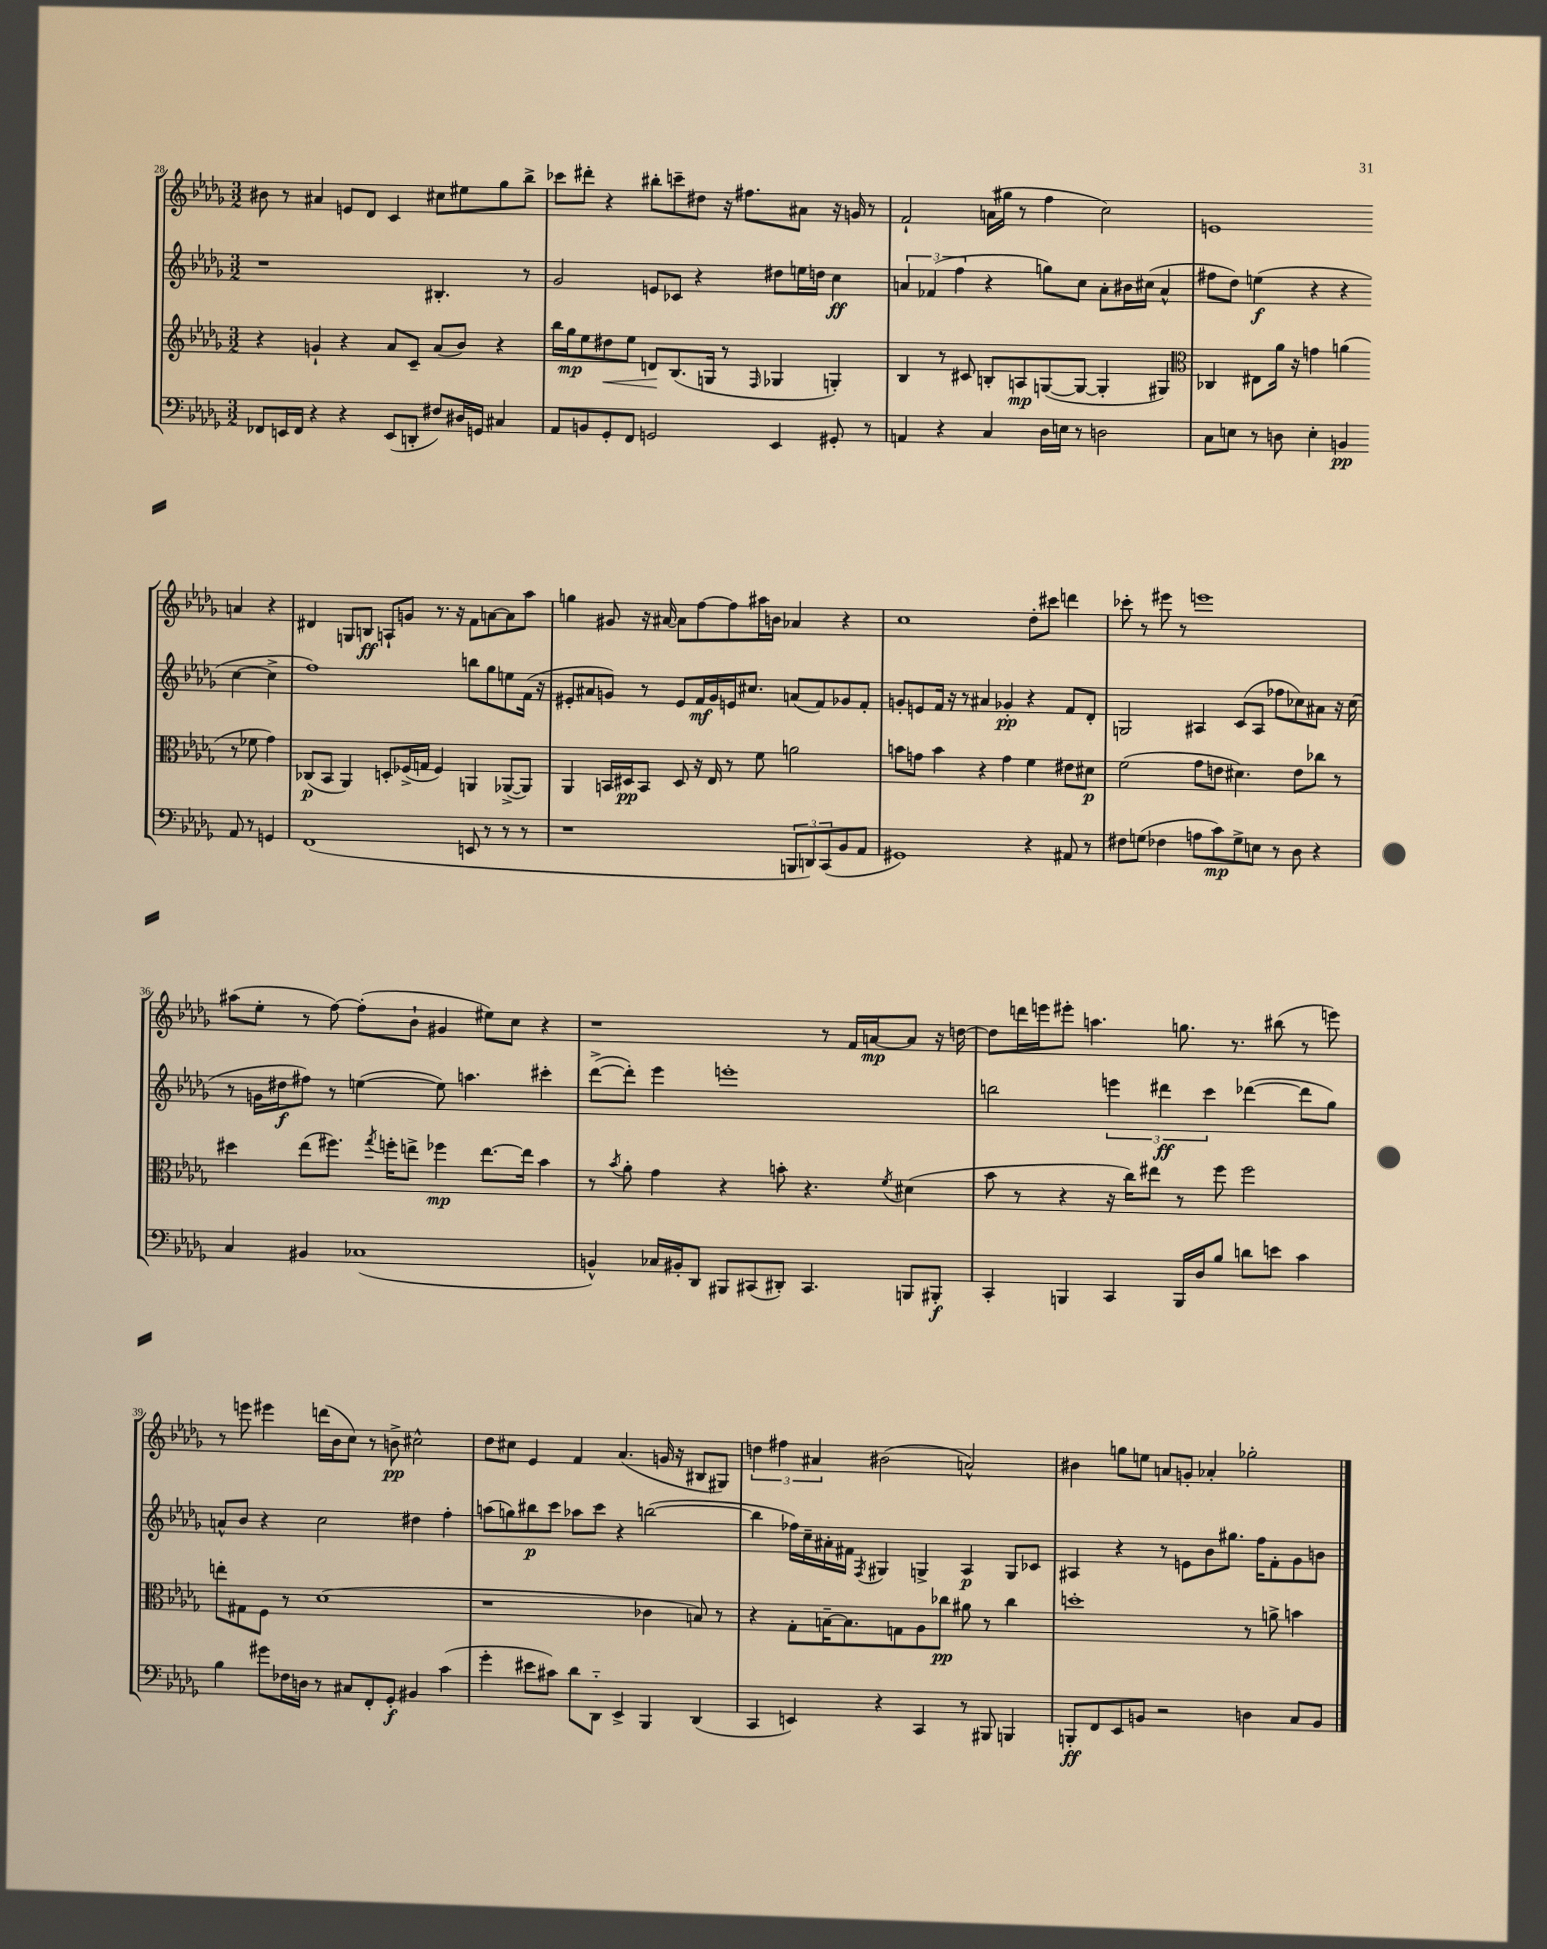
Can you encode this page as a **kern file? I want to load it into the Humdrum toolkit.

**kern	**kern	**kern	**kern
*staff4	*staff3	*staff2	*staff1
*clefF4	*clefG2	*clefG2	*clefG2
*k[b-e-a-d-g-]	*k[b-e-a-d-g-]	*k[b-e-a-d-g-]	*k[b-e-a-d-g-]
*M3/2	*M3/2	*M3/2	*M3/2
8FF-/L	4r	1r	8b#\
16EE/L	.	.	8r
16FF-/JJ	.	.	.
4r	4g`/	.	4a#/
4r	4r	.	8e/L
.	.	.	8d-/J
(8EE/L	8a-/L	.	4c/
8DD'/J	8c~/J	.	.
8F#/L)	(8a-/L	4.B#'/	8cc#\L
16D#/L	8b-/J)	.	8ee#\
16GG/JJ	.	.	.
4C#/	4r	.	8gg-\
.	.	8r	8bb-^\J
=	=	=	=
8AA-/L	16bb-\LL	2g-/	8ccc-\L
.	16gg-\J	.	.
8BB/	8ee-\	.	8ddd#'\J
8GG-'/	8dd#\	.	4r
8FF/J	8ee-\J	.	.
2GG/	8d/L	8e/L	8bb#'\L
.	(8.B-/	8c-/J	8ccc~\
.	.	4r	8dd#\J
.	16G/Jk	.	.
.	8r	.	16r
.	.	.	8.ff#\L
.	16qqF/	.	.
4EE-/	4G-/	8dd#\L	.
.	.	16ee\L	8a#\J
.	.	16dd\JJ	.
8GG#'/	4G'/)	4cc\	16r
.	.	.	16g/
8r	.	.	8r
=	=	=	=
4AA/	4B-/	6a/	2f`/
.	.	(6f-/	.
4r	8r	.	.
.	.	6ff\	.
.	8c#/	.	.
4C/	8B'/L	4r	(16a\LL
.	.	.	16gg#\JJ
.	8A/	.	8r
16D-\LL	([8G/	8gg\L)	4ff\
16E\JJ	.	.	.
8r	8G/_J	8cc\J	.
2D\	4G'/]	8a'\L	2cc\)
.	.	16b#\L	.
.	.	(16cc#\JJ	.
.	4G#/)	4a^^/	.
=	=	=	=
*	*clefC3	*	*
8C\L	4C-/	8ff#\L	1e
8E\J	.	8dd-\J)	.
8r	8E#\L	(4ee\	.
8D\	16a-\Jk	.	.
.	16r	.	.
4E'\	4g\	4r	.
4BB/	(4a\	4r	.
8AA-/	8r	[4cc\	4a/
8r	8f-\	.	.
4GG/	4g\)	4cc^\]	4r
=	=	=	=
(1FF	(8C-/L	1ff)	4d#/
.	8BB-/J	.	.
.	4AA-/)	.	8G/L
.	.	.	8B/J
.	8D'/L	.	8A`/L
.	(16F-^/L	.	8g/J
.	16G/JJ	.	.
.	4F-/)	.	8.r
.	.	.	16r
8EE/	4AA/	8bb\L	8f\L
8r	.	8gg-\	[8a\
8r	([8AA-^/L	8ee\	8a\]
8r	8AA-/]J)	(16f\Jk	8aa-\J
.	.	16r	.
=	=	=	=
1r	4AA-/	8e#'/L	4gg\
.	.	8a#/	.
.	16BB/LL	8g/J)	8g#/
.	16D#/J	.	.
.	8BB/J	8r	16r
.	.	.	[16a#/
.	8D#/	8e#/L	8a#\]L
.	16r	16f/L	[8ff\
.	16E-/	16g/	.
.	8r	16e/J	8ff\]
.	.	8.cc#/J	.
.	8f\	.	16aa#\L
.	.	.	16b\JJ
12BBB/L	2a\	(8a/L	4a-/
12DD/)	.	.	.
.	.	8f/)	.
(12CC/	.	.	.
8BB-/	.	8g-/	4r
8AA-/J	.	8f'/J	.
=	=	=	=
1GG#)	8b\L	8g'/L	1cc
.	8g\J	8e/	.
.	4b\	16f/Jk	.
.	.	16r	.
.	.	8r	.
.	4r	4a#/	.
.	4g\	4g-'/	.
4r	4f\	4r	8dd-'\L
.	.	.	8ccc#\J
8AA#/	8e#\L	8f/L	4ddd\
8r	8d#\J	8d-'/J	.
=	=	=	=
8F#\L	(2f\	2G/	8ccc-'\
(8G\J	.	.	8r
4F-\	.	.	8eee#\
.	.	.	8r
8A\L	8g-\L	4A#/	1eee
8c\)	8e\J	.	.
8G^\	4.d#\)	(8c/L	.
8E\J	.	8A#/J	.
8r	.	8ff-\L	.
8D-\	8e\L	8cc-\)	.
4r	8cc-\J	8a#\J	.
.	8r	16r	.
.	.	(16cc-\	.
=	=	=	=
4C/	4dd#\	8r	(8aa#\L
.	.	16g\LL	8ee-'\J
.	.	16dd#\J	.
4BB#/	(8ee-\L	8ff#\J)	8r
.	8.ff#\J)	8r	[8ff\)
(1C-	.	([4ee\	(8ff'\]L
.	8qgg-/	.	.
.	16ff'\LK	.	.
.	8ee^\J	.	8b-`\J
.	4ff-\	8ee\])	4g#/
.	.	4.aa\	.
.	[8.ee\L	.	8ee#\L)
.	.	.	8cc\J
.	16ee\]Jk	.	.
.	4b-\	4ccc#'\	4r
=	=	=	=
4BB^^/)	8r	([8ddd-^\L	1r
.	8qb-/	.	.
.	8a-'\	8ddd-'\]J)	.
16C-/LL	4g-\	4eee-\	.
16BB#'/J	.	.	.
8DD-/J	.	.	.
8BBB#/L	4r	1eee'	.
(8CC#/	.	.	.
8DD#'/J)	8b'\	.	.
4.CC#/	4.r	.	.
.	.	.	8r
.	.	.	16f/LL
.	.	.	[16a/J
.	8qf/	.	.
8BBB/L	(4d#\	.	8a/]J
8BBB#'/J	.	.	16r
.	.	.	[16dd\
=	=	=	=
4CC'/	8b-\	2bb\	8dd\]L
.	8r	.	16ddd\L
.	.	.	16eee\J
4BBB/	4r	.	8eee#'\J
.	.	.	4.aa\
4CC/	16r	6eee\	.
.	16cc\LK)	.	.
.	8ee#\J	.	.
.	.	6ddd#\	.
16BBB/LL	8r	.	8.gg\
16D-/J	.	.	.
.	.	6ccc\	.
8B-/J	8ff\	.	.
.	.	.	8.r
8d\L	2ff\	([4ddd-\	.
8e\J	.	.	(8bb#\
4c\	.	8ddd-\]L	8r
.	.	8gg-\J)	8eee\)
=	=	=	=
4B-\	8ee'\L	8a^^/L	8r
.	8G#\	8b-/J	8eee\
8g#\L	8F\J	4r	4eee#\
16F-\L	8r	.	.
16D\JJ	.	.	.
8r	(1d-	2cc\	(16ddd\LL
.	.	.	16b-\J
8C#/L	.	.	8cc\J)
8FF'/	.	.	8r
8GG-'/J	.	.	8b^\
4BB#/	.	4dd#\	2cc#^^\
(4c\	.	4ff'\	.
=	=	=	=
4g-'\	1r	(8aa\L	8dd-\L
.	.	8gg\)	8cc#\J
8e#\L	.	8bb#\	4e-/
8c#\J)	.	8ccc\J	.
8d-\L	.	8aa-\L	4f/
8DD-'~\J	.	8ccc\J	.
4EE-^/	.	4r	(4.a-/
4BBB-/	4c-\	([2bb\	.
.	.	.	16g/
.	.	.	16r
(4DD-/	8B/)	.	8B#/L
.	8r	.	8G#/J)
=	=	=	=
4CC/	4r	4bb\]	6dd\
.	.	.	6ff#\
4EE/)	8G-'\L	16ff-\LL)	.
.	.	16cc~\	.
.	.	.	6a#/
.	[16B~\K	16a#'\	.
.	8.B\]	16f#\JJ	.
.	.	8qF/	.
4r	.	4G#/	(2b#\
.	8G\	.	.
4CC/	8A-\	4G^/	.
.	8cc-\J	.	.
8r	8a#\	4A-/	2a^^/)
8BBB#/	8r	.	.
4BBB/	4cc-\	8G/L	.
.	.	8c-/J	.
=	=	=	=
8BBB'/L	1dd'	4A#/	4b#\
8FF/	.	.	.
8EE-/	.	4r	8gg\L
8BB/J	.	.	8ee\J
2r	.	8r	8a/L
.	.	8e\L	8g'/J
.	.	8b-\	4a-'/
.	.	8.gg#\J	.
4D\	8r	.	2gg-'\
.	.	16ff\LK	.
.	8a^\	8f'\	.
8C/L	4b\	8g-\	.
8BB/J	.	8b\J	.
==	==	==	==
*-	*-	*-	*-
